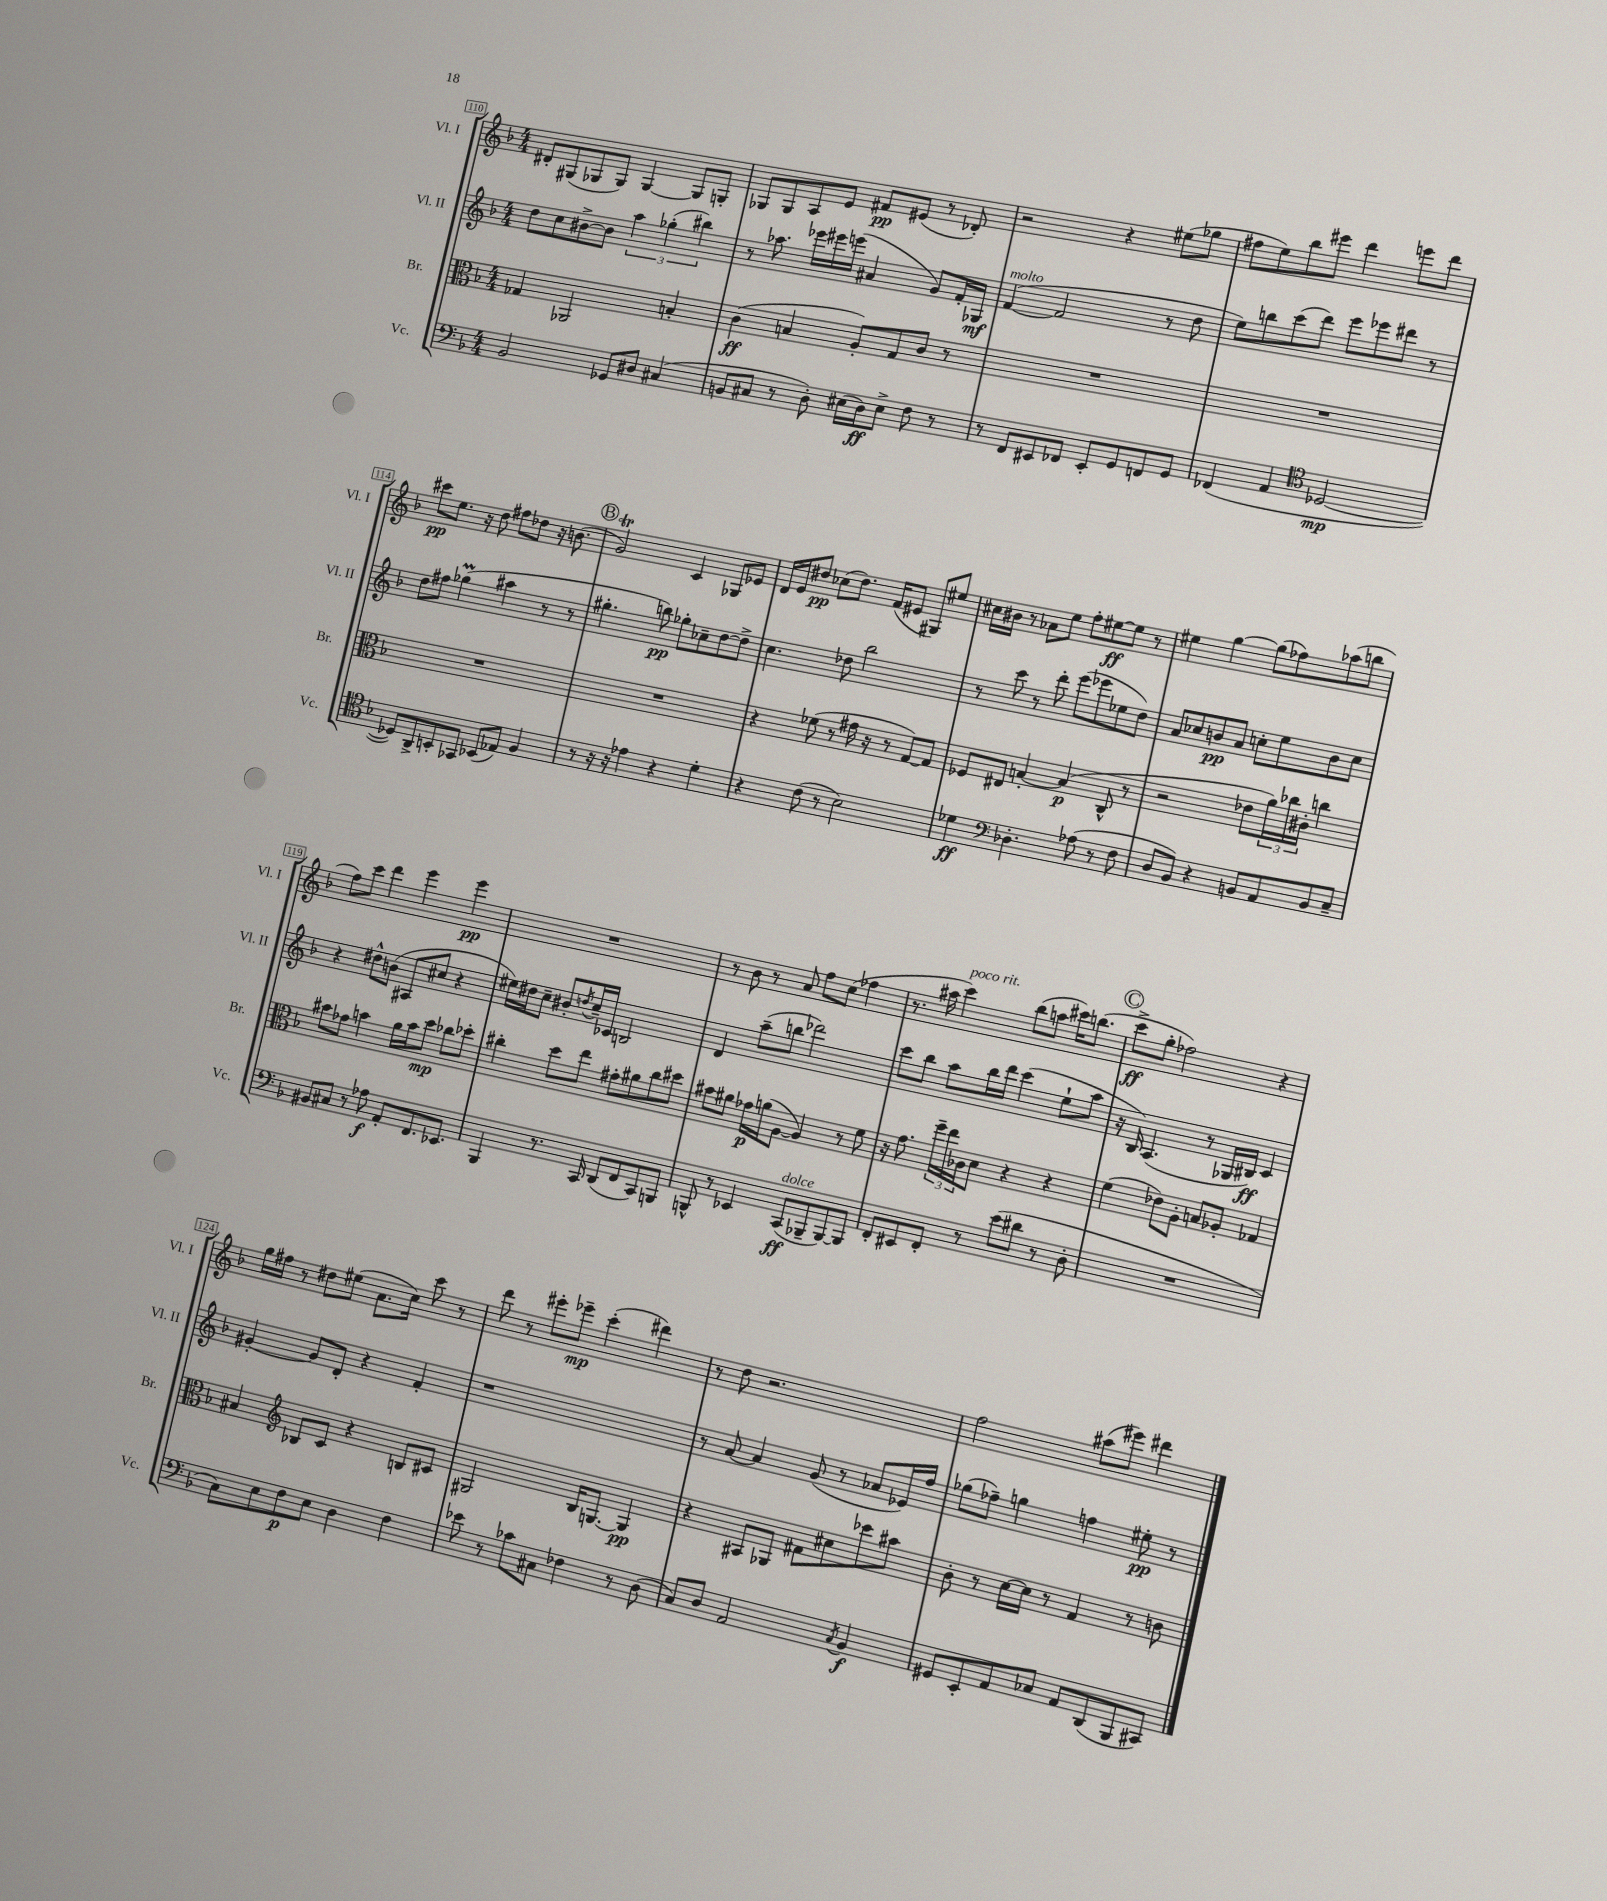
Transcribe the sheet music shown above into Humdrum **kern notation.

**kern	**kern	**kern	**kern
*staff4	*staff3	*staff2	*staff1
*clefF4	*clefC3	*clefG2	*clefG2
*k[b-]	*k[b-]	*k[b-]	*k[b-]
*M4/4	*M4/4	*M4/4	*M4/4
2BB-	4G-	8dd	8d#'
.	.	8cc	(8G#
.	2AA-	[8b#^	8G-
.	.	8b#]	8G-)
8GG-	.	6aa	[4G-
8D#	.	.	.
.	.	(6gg-'	.
(4C#	4B'	.	8G-]
.	.	6bb#)	.
.	.	.	8G'
=	=	=	=
8BB	(4c	8r	8G-
8C#	.	8.aa-	8G-
8r	4B	.	8A
.	.	16eee-	.
8D')	.	16eee#	8e
.	.	(16eee	.
(16E#	8A')	4a#	8f#
16D)	.	.	.
8E#^	8G	.	(8e#
8F	8c	8g)	8r
8r	8r	16f'	8d-')
.	.	16G-	.
=	=	=	=
8r	1r	([4f	2r
8FF	.	.	.
8EE#	.	2f]	.
8FF-	.	.	.
8EE#'	.	.	4r
8GG	.	.	.
8FF	.	8r	(8ee#
8GG	.	8dd	8gg-
=	=	=	=
(4FF-	1r	8ee)	8ff#
.	.	8bb	8ee)
4AA	.	(8ccc	8bb-
.	.	8ddd)	8eee#
*clefC4	*	*	*
[2D-	.	8eee	4ddd
.	.	8eee-	.
.	.	8ddd#	8eee
.	.	8r	8ddd
=	=	=	=
8D-])	1r	8dd	8ccc#
8AA^	.	8ff#	8.ee
8BB'	.	(4gg-	.
.	.	.	16r
8GG-	.	.	8dd
(8BB-	.	4aa#	8ff#
8E-)	.	.	8dd-
4F	.	8r	16r
.	.	.	(8.b
.	.	8r	.
=	=	=	=
8r	1r	4.gg#'	2g)
16r	.	.	.
16r	.	.	.
4e-	.	.	.
.	.	8bb)	.
4r	.	8gg-'	4c
.	.	8cc-~	.
4d'	.	[8dd	8G-
.	.	8dd^]	8e-
=	=	=	=
4r	4r	4.cc	16d
.	.	.	16e
.	.	.	8dd#
(8c	(8f-	.	(8cc-
8r	8r	8dd-	8.dd#)
2B-)	16g#	2bb-	.
.	16r	.	(16f
.	8r	.	8e#
.	[8G)	.	8G#)
.	8G]	.	8ee#
=	=	=	=
4d-	8F-	8r	16cc#
.	.	.	16b#
.	8E#	8ccc	8r
*clefF4	*	*	*
4.D-'	[4B'	8r	8a-
.	.	8ddd'	8ee
.	(4B]	(8eee	8ff'
(8A-	.	8eee-	[8ee#
8r	8C^^	8ee-	8ee#]
8F	8r	8dd)	8r
=	=	=	=
8D	2r	8a	4ee#
8BB-)	.	8cc-	.
4r	.	8b	[4gg
.	.	8a	.
8BB	8e-	8cc'	(8gg]
8AA	24a)	8ee	8ff-)
.	24cc-	.	.
.	24c#'	.	.
8BB	4cc	8b	(8aa-
8C~	.	8cc	8bb
=	=	=	=
8BB#	8b#	4r	8ff)
8C#	8g-	.	8ccc
8r	4b	8dd#^^	4ddd
8A-	.	(8b	.
8AA'	16a	8A#	4eee
.	16b	.	.
8.FF	8dd	8cc#	.
.	8cc-	4r	4eee
8.EE-	.	.	.
.	8dd-'	.	.
=	=	=	=
4BBB-	4cc#'	16ee#)	1r
.	.	16dd#	.
.	.	8cc~	.
8.r	8dd	8b#'	.
.	.	8qdd	.
.	8ee	16cc~	.
16CC	.	16c-	.
(8DD	8g#'	2B	.
8FF	8a#	.	.
8CC)	8cc#	.	.
8BBB	8dd#	.	.
=	=	=	=
8BBB^^	8b#	4d	8r
8r	8a#	.	8b-
4EE-	16g-	(8aa~	8r
.	(16a	.	.
.	[8A	8bb	8a
(8CC	4A])	2ddd-)	8ff
8BBB-~	.	.	(8cc
[8BBB-)	8r	.	4ff-
8BBB-]	8f	.	.
=	=	=	=
8FF'	16r	8ccc	8.r
.	8.g	.	.
8EE#	.	8bb-	.
.	.	.	16aa#
8FF'	24ff~	8aa	4ccc)
.	24ee	.	.
.	24c-	.	.
8r	8d	16bb-	.
.	.	16ddd	.
(8e	4r	(4ccc	(8bb-
8d#	.	.	8aa
8r	4r	8ee`	16ccc#)
.	.	.	(8.bb
8D'	.	8aa	.
=	=	=	=
1r	(4f	16r	8ccc^
.	.	16B-)	.
.	.	(4.A	8gg'
.	8e-)	.	2ff-)
.	8A'	.	.
.	8B	8r	.
.	8A-'	16G-	.
.	.	16B#)	.
.	4G-	4c	4r
=	=	=	=
8C)	4B#	[4g#'	16gg
.	.	.	16ff#
8E	.	.	8r
*	*clefG2	*	*
8F	8B-	8g#]	8dd#
8E	8c	8d'	(8ee#
4D	4r	4r	8.a
.	.	.	16cc)
4F	8B	4f'	8ccc
.	8c#	.	8r
=	=	=	=
8e-	2G#	1r	8ddd
8r	.	.	8r
8c-	.	.	8eee#'
8C#	.	.	8eee-~
4F-	16B-	.	(4ccc'
.	[8.G	.	.
8r	4G]	.	4ddd#)
(8D	.	.	.
=	=	=	=
8C)	4r	8r	8r
8D	.	[8a	8dd
2AA	8A#	4a]	2.r
.	8G-	.	.
.	8f#	(8g	.
.	8cc#	8r	.
8qC	.	.	.
4BB-	8ccc-	8a-	.
.	8aa#	16e-)	.
.	.	16ff	.
=	=	=	=
8GG#	8b-'	(8gg-	2ff
8EE'	8r	8ff-~)	.
8AA	[16cc	4gg	.
.	16cc]	.	.
8C-	8r	.	.
8AA	4f	4ff	(8aa#
(8DD	.	.	8eee#)
8BBB-	8r	8ee#'	4ddd#
8CC#)	8b	8r	.
==	==	==	==
*-	*-	*-	*-
